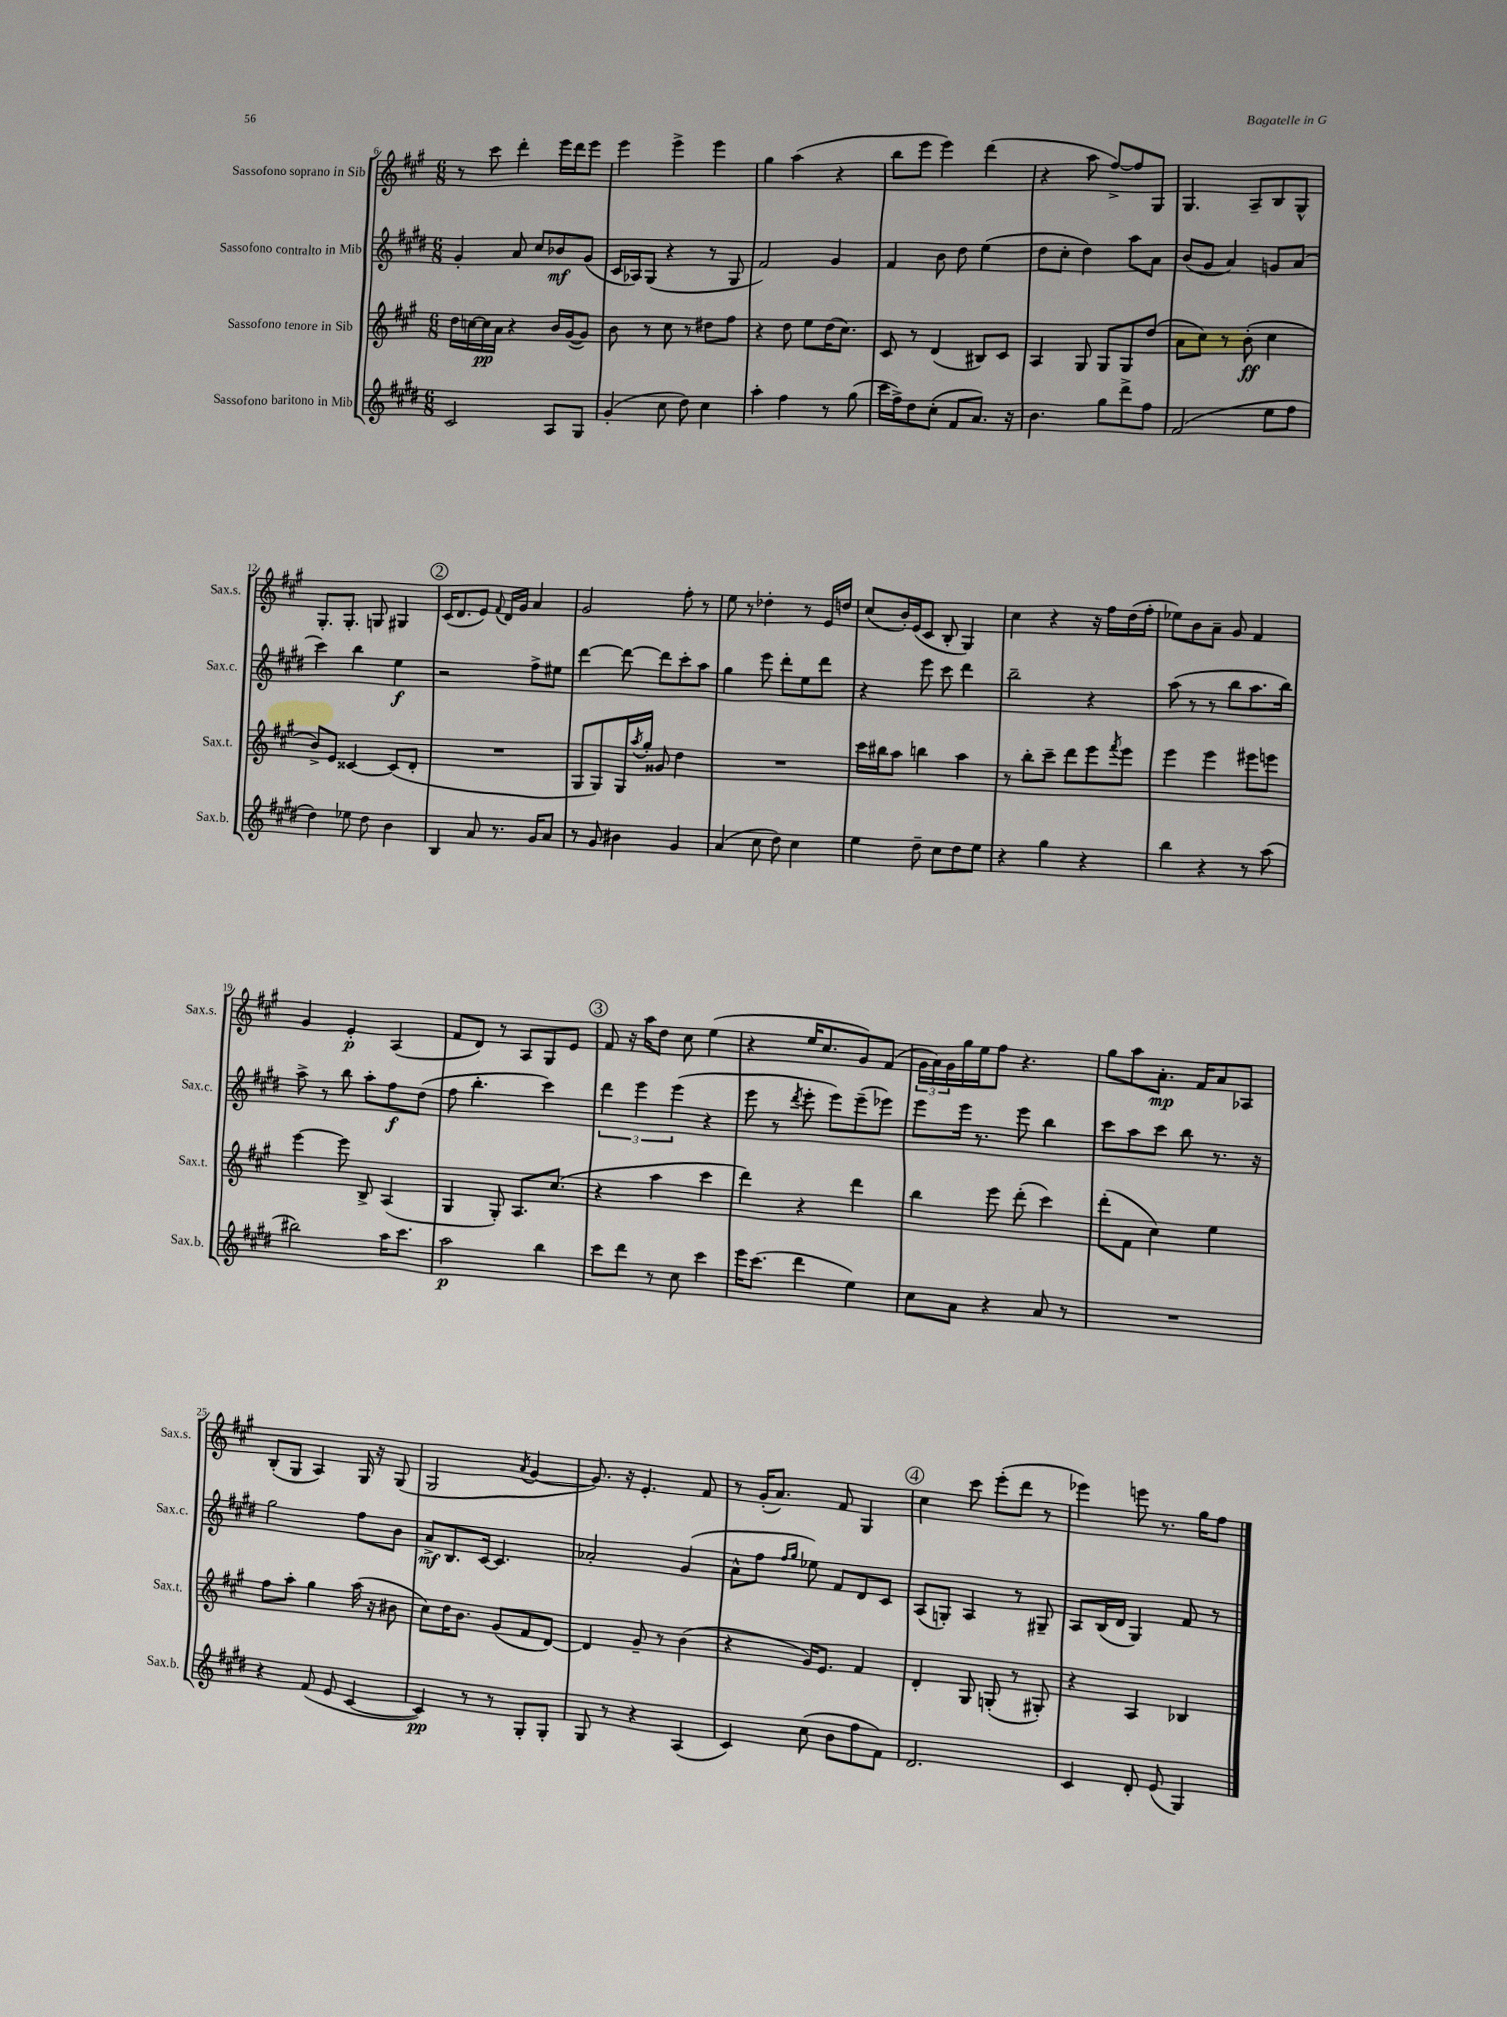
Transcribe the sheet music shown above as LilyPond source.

<<
\new StaffGroup <<
\new Staff = "s0" \with { instrumentName = "Sassofono soprano in Sib" shortInstrumentName = "Sax.s." } {
    \clef treble \key a \major \numericTimeSignature \time 6/8
    r8 cis'''8 d'''4-. e'''16 d'''16 e'''8 |
    e'''4 e'''4-> e'''4 |
    gis''4 a''4( r4 |
    b''8 e'''8 e'''4) d'''4( |
    r4 a''8 fis''8~->) fis''8 gis8 |
    gis4. a8-- b8 gis8-^ |
    gis8.-. gis8.-. g8 gis4 |
    \mark \markup { \circle "2" } cis'16( d'8. e'8) \appoggiatura { fis'8 } d'16 gis'16 a'4 |
    gis'2 fis''8-. r8 |
    e''8 r8 des''4-. r8 e'16 d''16 |
    cis''8( b'16-.) e'16( cis'8 b8-. gis4) |
    cis''4 r4 r16 fis''16 d''16( fis''16-. |
    ees''8) b'8 a'8-- gis'8 fis'4 |
    gis'4 e'4-.\p a4( |
    fis'8 d'8) r8 a8 gis8 e'8 |
    \mark \markup { \circle "3" } fis'8 r16 a''16 d''8 cis''8 e''4( |
    r4 e''16 cis''8. gis'8) fis'8( |
    \tuplet 3/2 { gis'16 a'16) gis'16 } gis''16 e''16 fis''8 r4. |
    gis''8 a''8 a'8.-.\mp fis'16 a'8 aes8 |
    b8-.( gis8 a4) gis16 r16 gis8( |
    gis2 \acciaccatura { a'8 } gis'4~ |
    gis'8.) r16 e'4.-. fis'8 |
    r8 gis'16-.( a'8.) fis'8 gis4 |
    \mark \markup { \circle "4" } cis''4 cis'''8 e'''8-.( d'''8 r8 |
    ees'''4) e'''8 r8. gis''16 fis''8 \bar "|." |
}
\new Staff = "s1" \with { instrumentName = "Sassofono contralto in Mib" shortInstrumentName = "Sax.c." } {
    \clef treble \key e \major \numericTimeSignature \time 6/8
    gis'4-. a'8 cis''8 bes'8\mf gis'8( |
    cis'16 aes16) gis8( r4 r8 gis8 |
    fis'2) gis'4 |
    fis'4 b'8 dis''8 e''4( |
    dis''8 cis''8-. dis''4) a''8 a'8 |
    b'8( gis'8 a'4) g'8 a'8( |
    cis'''4) b''4 e''4\f |
    \mark \markup { \circle "2" } r2 fis''8-> eis''8 |
    dis'''4~ dis'''8~ dis'''8 cis'''8-. a''8 |
    gis''4 e'''8 dis'''8-. e''8 dis'''8 |
    r4 e'''8 cis'''8 dis'''4 |
    b''2-- r4 |
    a''8( r8 r8 b''8 a''8. b''16) |
    a''8-> r8 b''8 a''8-. fis''8\f dis''8( |
    fis''8 b''4.-. cis'''4) |
    \mark \markup { \circle "3" } \tuplet 3/2 { dis'''4 e'''4 e'''4( } r4 |
    e'''8 r8 \acciaccatura { dis'''8 } e'''8-. e'''8) e'''8--( ees'''8) |
    e'''8 e'''16 r8. e'''8 b''4 |
    cis'''8 a''8 cis'''8 b''8 r8. r16 |
    gis''2 fis''8 b'8 |
    a'8->\mf b8. cis'16~ cis'4. |
    aes'2-. gis'4( |
    a'8-^ fis''8 \grace { fis''16 gis''16 } ees''8) fis'8 dis'8 cis'8 |
    \mark \markup { \circle "4" } a8( g8-.) a4 r8 gis8-- |
    a8 b16( dis'16 gis4) fis'8 r8 \bar "|." |
}
\new Staff = "s2" \with { instrumentName = "Sassofono tenore in Sib" shortInstrumentName = "Sax.t." } {
    \clef treble \key a \major \numericTimeSignature \time 6/8
    d''16 c''16~ c''16\pp a'16 r4 b'16 gis'16~( gis'8) |
    b'8 r8 cis''8 r8 dis''8 fis''8 |
    r4 d''8 e''8 d''16( cis''8.) |
    cis'8 r8 d'4( bis8) cis'8 |
    a4 gis8 gis8 gis8 d''8( |
    a'8 cis''8) r8 b'8-.\ff( cis''4 |
    b'8->) e'8 cisis'4~ cisis'8( d'8-. |
    \mark \markup { \circle "2" } R2. |
    gis8 gis8) gis16 \acciaccatura { a''8 } gis''16-. gisis'8 d''4 |
    R2. |
    cis'''16 bis''16 a''8 b''4 a''4 |
    r8 b''8-. cis'''8-- d'''8 e'''8 \acciaccatura { fis'''8 } e'''8 |
    e'''4 e'''4 eis'''8 e'''8 |
    e'''4~ e'''8 b8-> a4( |
    gis4 gis8-.) a8. cis''8.( |
    \mark \markup { \circle "3" } r4 a''4 cis'''4 |
    d'''4) r4 d'''4 |
    b''4 e'''8 d'''8-.( cis'''4) |
    d'''8-.( fis'8 cis''4) e''4 |
    fis''8 a''8-. gis''4 a''16( r16 bis'8 |
    cis''8) d''16 b'8. gis'8( fis'8 d'8~) |
    d'4 gis'8-- r8 b'4( |
    r4 gis'16) e'8. fis'4 |
    \mark \markup { \circle "4" } d'4-. gis8 g8-.( r8 gis8-.) |
    r4 a4 bes4 \bar "|." |
}
\new Staff = "s3" \with { instrumentName = "Sassofono baritono in Mib" shortInstrumentName = "Sax.b." } {
    \clef treble \key e \major \numericTimeSignature \time 6/8
    cis'2 a8 gis8 |
    gis'4-.( cis''8 dis''8) cis''4 |
    a''4-. fis''4 r8 gis''8( |
    cis'''16 fis''16->) dis''8 cis''8-.( fis'8 a'8.) r16 |
    b'4. gis''8 dis'''8-> fis''8 |
    fis'2( e''8 fis''8 |
    dis''4) ees''8 dis''8 b'4 |
    \mark \markup { \circle "2" } b4 a'8 r8. gis'16 a'8 |
    r8 gis'8 bis'4 gis'4 |
    a'4( cis''8 dis''8) cis''4 |
    e''4 dis''8-- cis''8 dis''8 e''8 |
    r4 gis''4 r4 |
    b''4 r4 r8 a''8( |
    bis''2) a''16 cis'''8. |
    a''2\p b''4 |
    \mark \markup { \circle "3" } cis'''8 dis'''8 r8 cis''8 cis'''4 |
    e'''16 cis'''8.( dis'''4 e''4) |
    cis''8 a'8 r4 a'8 r8 |
    R2. |
    r4 fis'8( e'8 cis'4~ |
    cis'4\pp) r8 r8 gis8-. gis8-. |
    gis8 r8 r4 a4( |
    cis'4) cis''8( b'8 fis''8 fis'8) |
    \mark \markup { \circle "4" } dis'2. |
    cis'4 dis'8-. e'8( gis4) \bar "|." |
}
>>
>>
\layout { \context { \Score currentBarNumber = #6 } }
